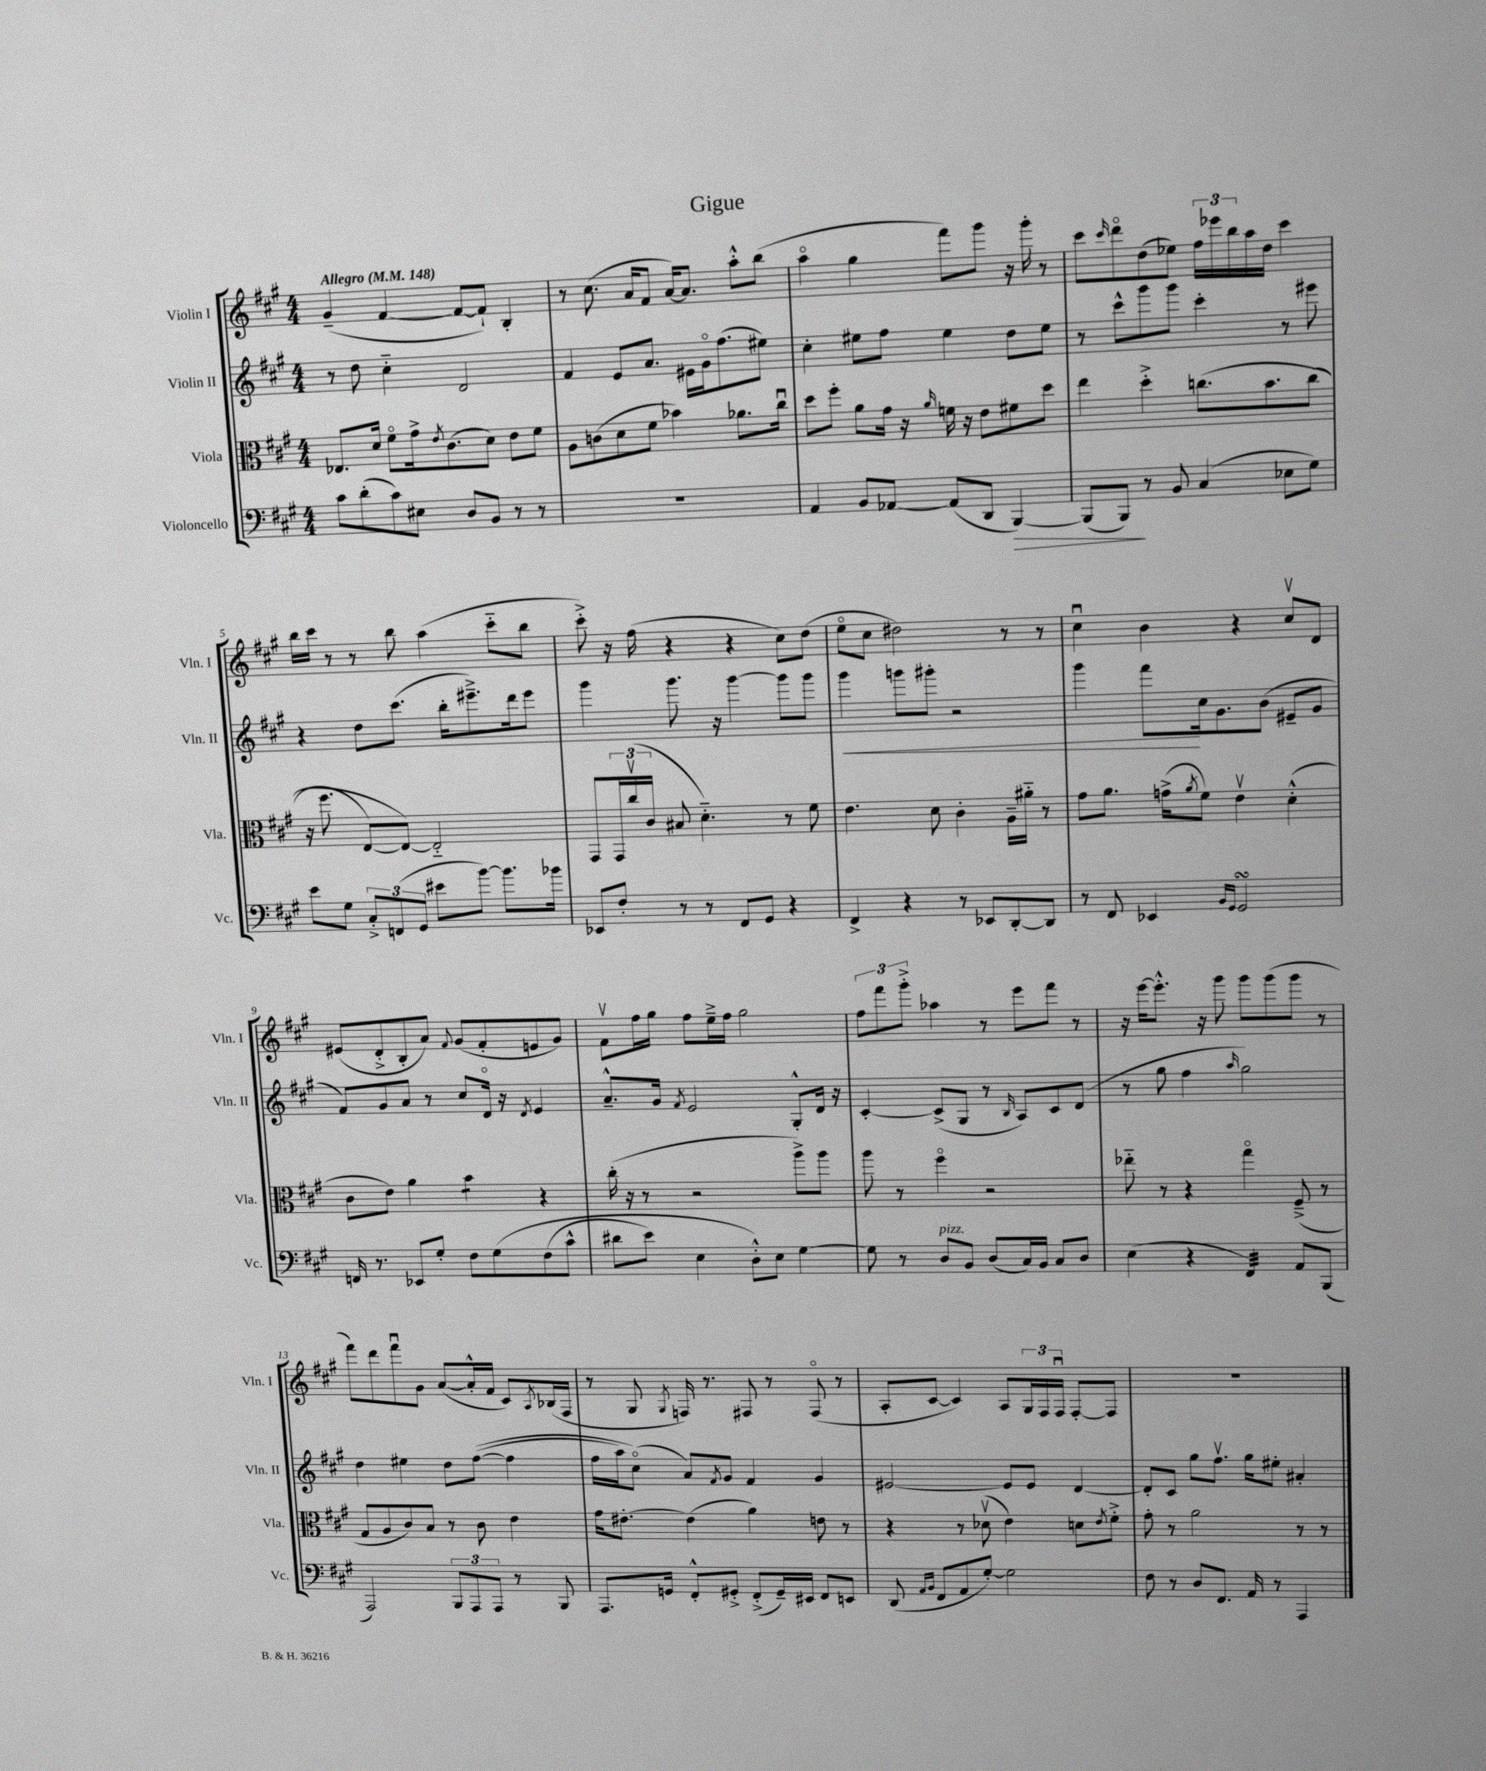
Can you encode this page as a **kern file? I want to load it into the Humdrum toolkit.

**kern	**kern	**kern	**kern
*staff4	*staff3	*staff2	*staff1
*clefF4	*clefC3	*clefG2	*clefG2
*k[f#c#g#]	*k[f#c#g#]	*k[f#c#g#]	*k[f#c#g#]
*M4/4	*M4/4	*M4/4	*M4/4
*MM148	*MM148	*MM148	*MM148
8c#	8.E-	8r	(4g#~
(8d'	.	8dd	.
.	16d	.	.
8c#)	8f#o	4cc#'~	[4f#
8E#	16g#^	.	.
.	8qe	.	.
.	(8.c#	.	.
8D	.	2d	8f#_
8BB	8d)	.	8f#`])
8r	8e	.	4B'
8r	8f#	.	.
=	=	=	=
1r	8A	4f#	8r
.	(8c	.	(8.cc#
.	8d	8e	.
.	.	.	16a
.	8f#	8.a	8f#
.	4b-)	.	[16a)
.	.	16e#	8.a]
.	.	16g#o	.
.	.	(8.ff#	.
.	8.a-	.	8aa'^^
.	.	8ee#)	(8bb
.	16cc#u	.	.
=	=	=	=
4AA	8dd	4cc#'	4aao
.	8ff#'	.	.
8BB	8a	8ee#	4gg#
[8AA-	16g#	8ff#	.
.	16r	.	.
.	16qqa	.	.
(8AA-]	16f	4ee#	8fff#)
.	16r	.	.
8DD	8e	.	8ggg#
[4BBB)	8f#	8dd	16r
.	.	.	16ggg#'
.	8dd	8ee#	8r
=	=	=	=
(8BBB]	4ee	8r	8ccc#
.	.	.	16qqccc#
8BBB)	.	8ccc#^^	8dddo
8r	4dd'^	8ggg#	(8dd
8BB	.	8ggg#	8ee-)
(4C#	&(8.cc	4ccc#'	24ff#
.	.	.	24eee-
.	.	.	24bb
.	.	.	16aa
.	8.b	.	16dd
8E-	.	8r	4ccc#
8G#)	(8cc	8eee#	.
=	=	=	=
8e	16r	4r	16bb
.	8.ff#	.	16ccc#
8G#	.	.	8r
12C#'^	[8E)	8dd	8r
(12FF	.	.	.
.	8E_&)	(8.ccc#	8bb
12GG#	.	.	.
8e#	2E'~]	.	(4aa
.	.	16bb'	.
[8b)	.	8.eee#~^)	.
8.b]	.	.	8ccc#'~
.	.	16ddd	.
.	.	8eee#	8bb
16b-	.	.	.
=	=	=	=
8EE-	8GG#	4ggg#	8ccc#'^)
8F#'	24GG#	.	16r
.	(24cc#v	.	.
.	.	.	(16ff#
.	24c#	.	.
8r	8B#	8.ggg#	4r
8r	4.d'~)	.	.
.	.	16r	.
8FF#	.	[4ggg#	4r
8GG#	.	.	.
4r	8r	8ggg#]	8cc#)
.	8f#	8ggg#	(8dd
=	=	=	=
4FF#^	4.e	4ggg#	8eeo
.	.	.	8cc#
4r	.	8ggg	2dd#)
.	8d	8ggg#'	.
8r	4c#'	2r	.
8EE-	.	.	.
[8DD'	16A~	.	8r
.	16a#'~	.	.
8DD]	8r	.	8r
=	=	=	=
8r	8g#	4ggg#	4cc#u
8FF#	8.a	.	.
4EE-	.	8fff#	4b
.	(16g^	.	.
.	8qa	.	.
.	8f#)	16cc#	.
.	.	8.g#	.
16qqBB	.	.	.
16qqGG#	.	.	.
2GG#	4ev	.	4r
.	.	(8b	.
.	(4d'^^	8e#~	8cc#v
.	.	8g#	8d
=	=	=	=
16FF	8c#	8f#)	(8e#
8.r	.	.	.
.	8e)	8g#	8d'^
8EE-	4a	8a	8B'
8G#'	.	8r	8a)
.	.	.	8qqf#
8F#	4b	8cc#	(8g#
&(8G#	.	16do	8f#'
.	.	16r	.
.	.	8qd	.
(8F#	4r	4e	8e
8c#^^	.	.	8g#)
=	=	=	=
8d#	(16cc#'	8.a~^^	8f#v
.	16r	.	.
8e)	8r	.	16ff#
.	.	16g#	16gg#
.	.	8qf#	.
4E	2r	2e	8ff#
.	.	.	16ee~^
.	.	.	16ff#
8D'^^&)	.	.	2gg#
8E	.	.	.
[4G#	8aa^)	8G#'^^	.
.	8aa	16d	.
.	.	16r	.
=	=	=	=
8G#]	8aa	[4c#'	12ff#
.	.	.	12fff#
8r	8r	.	.
.	.	.	12ggg#'^
8D	4ff#o	(8c#^]	4aa-
8BB	.	8G#	.
(8D	2r	8r	8r
.	.	16qqB	.
16C#)	.	8A)	8eee
16BB	.	.	.
8C#	.	8c#	8fff#
8D	.	(8d	8r
=	=	=	=
(4E	8ee-'~	8r	16r
.	.	.	[16eee
.	8r	8gg#	8.eee'^^]
4r	4r	4ff#	.
.	.	.	16r
.	.	.	8ggg#
.	.	16qqaa	.
4FF#)	4gg#o	2gg#)	8ggg#
.	.	.	(8ggg#
8AA	(8F#~^	.	8ggg#
(8BBB	8r	.	8r
=	=	=	=
2AAA)	8G#	4dd	8fff#)
.	8A	.	8ddd
.	8c#)	4ee#	8fff#u
.	8B	.	8g#
12BBB	8r	8dd	([8a
12AAA	.	.	.
.	8c#	&(([8ff#	16a'^^]
12AAA	.	.	.
.	.	.	16f#
8r	4e	4ff#]	8c#)
.	.	.	8qA
8BBB	.	.	(16B-
.	.	.	16F#
=	=	=	=
8.AAA	16g#	16ff#	8r
.	[8.e#'	16aa)	.
.	.	(8cc#o&)	8G#
16GG	.	.	.
.	.	.	8qG#
8FF#'^^	(4e#]	8a)	16F)
.	.	.	8.r
.	.	8qf#	.
8GG#'^	.	8g#	.
(8FF#'^	4a)	4f#	8F#
16GG#~)	.	.	8r
16EE#	.	.	.
8FF#	8e	4g#	(8F#o
8EE	8r	.	8r
=	=	=	=
(8DD	4r	[2e#	8A'
16qqAA	.	.	.
16qqBB	.	.	.
8FF#	.	.	[8c#
8AA	8r	.	4c#])
[8G#')	(8d-v	.	.
2G#]	4e)	8e#]	8A
.	.	8e#	24G#
.	.	.	24F#
.	.	.	24F#u
.	8d	[4d	[8F#'
.	8qe	.	.
.	8f#'^	.	8F#]
=	=	=	=
8F#	8g#'	8d']	1r
8r	8r	8c#	.
8D	2a	8gg#	.
8.FF#	.	8.ff#v	.
16AA	.	16gg#	.
8r	.	8ee#'	.
4AAA	8r	4a#'	.
.	8r	.	.
==	==	==	==
*-	*-	*-	*-
